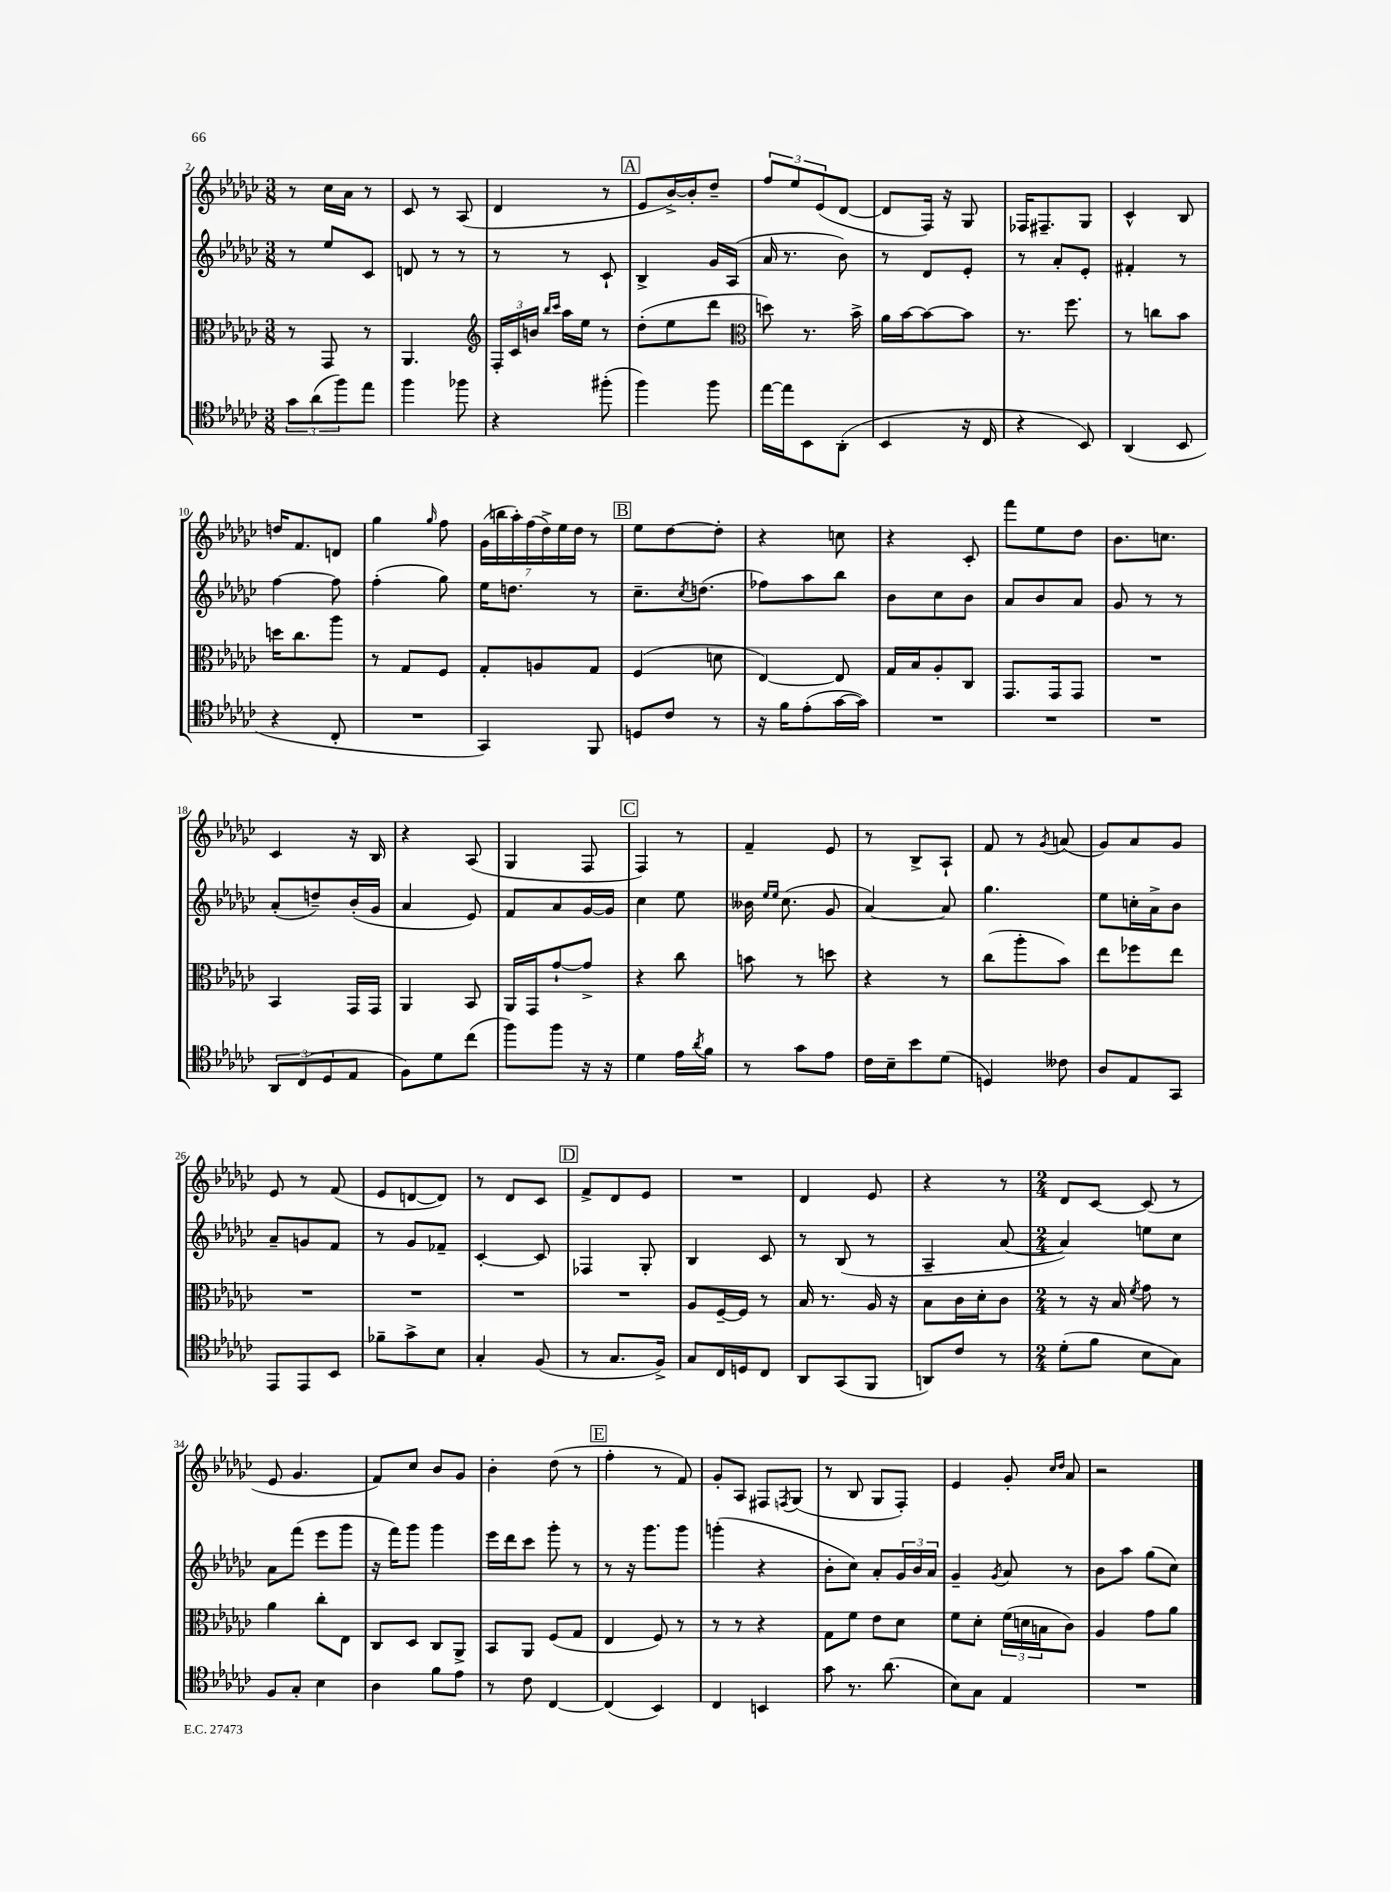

**kern	**kern	**kern	**kern
*staff4	*staff3	*staff2	*staff1
*clefC4	*clefC3	*clefG2	*clefG2
*k[b-e-a-d-g-c-]	*k[b-e-a-d-g-c-]	*k[b-e-a-d-g-c-]	*k[b-e-a-d-g-c-]
*M3/8	*M3/8	*M3/8	*M3/8
12g-\L	8r	8r	8r
(12a-\	.	.	.
.	8GG-/	8ee-/L	16cc-\LL
12ff\)	.	.	.
.	.	.	16a-\JJ
8ee-\J	8r	8c-/J	8r
=	=	=	=
4ff\	4.AA-/	8d/	8c-/
.	.	8r	8r
8ff-\	.	8r	(8A-/
=	=	=	=
*	*clefG2	*	*
4r	24F'/LL	8r	4d-/
.	24c-/	.	.
.	24b/JJ	.	.
.	16qqbb-/LL	.	.
.	16qqccc-/JJ	.	.
.	16aa-\LL	8r	.
.	16ee-\JJ	.	.
(8ff#'\	8r	8c-`/	8r
=	=	=	=
4ff\)	(8dd-'\L	4B-^/	8e-/L
.	8ee-\	.	[16b-^/L)
.	.	.	16b-'/]J
8ff\	8ddd-\J	16g-/LL	8dd-~/J
.	.	(16A-/JJ	.
=	=	=	=
*	*clefC3	*	*
[16ee-\LL	8dd\)	16a-/	12ff/L
16ee-\]J	.	8.r	.
.	.	.	12ee-/
8BB-\	8.r	.	.
.	.	.	(12e-/
(8AA-'\J	.	8b-\)	[8d-/J
.	16b-^\	.	.
=	=	=	=
4BB-/	16a-\LL	8r	8d-/]L
.	[16b-\J	.	.
.	8b-\_	8d-/L	16F/Jk)
.	.	.	16r
16r	8b-\]J	8e-'/J	8G-/
16C-/	.	.	.
=	=	=	=
4r	8.r	8r	16F-/LK
.	.	.	8.F#~/
.	.	8a-'/L	.
.	8.ff\	.	.
8BB-/)	.	8e-'/J	8G-/J
=	=	=	=
(4AA-/	8r	4f#'/	4c-^^/
.	8cc\L	.	.
8BB-/	8b-\J	8r	8B-/
=	=	=	=
4r	16dd\LK	[4ff\	16dd/LK
.	8.cc-\	.	8.f/
8C-'/	8aa-\J	8ff\]	8d/J
=	=	=	=
4.r	8r	(4ff'\	4gg-\
.	8G-/L	.	.
.	.	.	16qqgg-/
.	8F/J	8gg-\)	8ff\
=	=	=	=
4GG-/)	8G-'/L	16ee-\LK	(28g-\LL
.	.	.	28bb\
.	.	8.dd\J	.
.	.	.	28aa-'\)
.	.	.	(28ff\
.	8A/	.	.
.	.	.	28dd-^\)
.	.	.	28ee-\
.	.	.	28dd-\JJ
8FF/	8G-/J	8r	8r
=	=	=	=
8D/L	(4F/	8.cc-~\L	8ee-\L
8c-/J	.	.	[8dd-\
.	.	8qcc-/	.
.	.	(8.dd\J	.
8r	8d\	.	8dd-'\]J
=	=	=	=
16r	[4E-/)	8ff-\L)	4r
16f\LK	.	.	.
(8e-'\	.	8aa-\	.
[16g-\L	8E-/]	8bb-\J	8cc\
16g-\]JJ)	.	.	.
=	=	=	=
4.r	16G-/LL	8b-\L	4r
.	16B-/J	.	.
.	8A-'/	8cc-\	.
.	8C-/J	8b-\J	8c-'/
=	=	=	=
4.r	8.GG-/L	8a-/L	8fff\L
.	.	8b-/	8ee-\
.	16GG-/k	.	.
.	8GG-/J	8a-/J	8dd-\J
=	=	=	=
4.r	4.r	8g-/	8.b-\L
.	.	8r	.
.	.	.	8.cc\J
.	.	8r	.
=	=	=	=
12AA-/L	4BB-/	(8a-'/L	4c-/
(12C-/	.	.	.
.	.	8dd~/)	.
12D-/	.	.	.
8E-/J	16GG-/LL	(16b-'/L	16r
.	16GG-/JJ	16g-/JJ	16B-/
=	=	=	=
8F\L)	4AA-/	4a-/	4r
8d-\	.	.	.
(8cc-\J	8BB-/	8e-/)	(8A-/
=	=	=	=
8ff\L)	16AA-/LL	8f/L	4G-/
.	16GG-/J	.	.
8ff\J	[8g-`/	8a-/	.
16r	8g-^/]J	[16g-/L	8F/
16r	.	16g-/]JJ	.
=	=	=	=
4d-\	4r	4cc-\	4F/)
16e-\LL	8cc-\	8ee-\	8r
8qa-/	.	.	.
16f\JJ	.	.	.
=	=	=	=
8r	8b\	16b--\	4f~/
.	.	16qqee-/LL	.
.	.	16qqee-/JJ	.
.	.	(8.cc-\	.
8g-\L	8r	.	.
8e-\J	8dd\	8g-/	8e-/
=	=	=	=
16c-\LL	4r	[4a-/)	8r
16B-~\J	.	.	.
8b-\	.	.	8B-^/L
(8d-\J	8r	8a-/]	8A-`/J
=	=	=	=
4D/)	(8cc-\L	4.gg-\	8f/
.	8aa-'\	.	8r
.	.	.	8qg-/
8c--\	8b-\J)	.	(8a/
=	=	=	=
8A-/L	8ee-\L	8ee-\L	8g-/L)
8E-/	8ff-\	16cc'\L	8a-/
.	.	16a-^\J	.
8GG-/J	8ee-\J	8b-\J	8g-/J
=	=	=	=
8EE-/L	4.r	8a-~/L	8e-/
8EE-/	.	8g/	8r
8BB-/J	.	8f/J	(8f/
=	=	=	=
8f-~\L	4.r	8r	8e-/L
8g-^\	.	8g-/L	[8d/
8B-\J	.	8f-~/J	8d/]J)
=	=	=	=
4G-'/	4.r	[4c-'/	8r
.	.	.	8d-/L
(8F/	.	8c-/]	8c-/J
=	=	=	=
8r	4.r	4F-/	8f^/L
8.G-/L	.	.	8d-/
.	.	8G-'/	8e-/J
16F^/Jk)	.	.	.
=	=	=	=
8G-/L	8A-/L	4B-/	4.r
16C-/L	[16F~/L	.	.
16D/J	16F/]JJ	.	.
8C-/J	8r	8c-/	.
=	=	=	=
8AA-/L	16B-/	8r	4d-/
.	8.r	.	.
(8GG-/	.	(8B-/	.
8FF/J	16A-/	8r	8e-/
.	16r	.	.
=	=	=	=
8AA/L)	8B-\L	4A-~/	4r
8c-/J	16c-\L	.	.
.	16d-'\J	.	.
8r	8c-\J	[8a-/	8r
=	=	=	=
*M2/4	*M2/4	*M2/4	*M2/4
(8d-'\L	8r	4a-/])	8d-/L
8f\J	16r	.	[8c-/J
.	16B-/	.	.
.	8qf/	.	.
8B-\L	8g-\	8ee\L	(8c-/]
8G-\J)	8r	8cc-\J	8r
=	=	=	=
8F/L	4a-\	8a-\L	8e-/
8G-'/J	.	(8fff\J	4.g-/
4B-\	8cc-'\L	8eee-\L	.
.	8E-\J	8ggg-\J	.
=	=	=	=
4A-\	8C-/L	16r	8f/L)
.	.	16fff\LK)	.
.	8D-/J	8ggg-\J	8cc-/J
8f\L	8C-/L	4ggg-\	8b-/L
8e-\J	8AA-^/J	.	8g-/J
=	=	=	=
8r	8BB-/L	16eee-\LL	4b-'\
.	.	16ddd-\J	.
8c-\	8AA-/J	8ccc-\J	.
[4C-/	(8F/L	8ggg-'\	(8dd-\
.	8G-/J	8r	8r
=	=	=	=
(4C-/]	4E-/	8r	4ff'\
.	.	16r	.
.	.	8.ggg-\L	.
4BB-/)	8F/)	.	8r
.	8r	8ggg-\J	8f/)
=	=	=	=
4C-/	8r	(4ggg'\	8g-'/L
.	8r	.	8A-/J
4BB/	4r	4r	8F#/L
.	.	.	8qF/
.	.	.	(8G-/J
=	=	=	=
8g-\	8G-\L	8b-'\L	8r
8.r	8f\J	8cc-\J)	8B-/
.	8e-\L	8a-'/L	8G-/L
(8.a-\	.	.	.
.	8d-\J	24g-/L	8F'/J)
.	.	24b-/	.
.	.	24a-/JJ	.
=	=	=	=
8B-\L)	8f\L	4g-~/	4e-/
8G-\J	8d-'\J	.	.
.	.	8qg-/	.
4E-/	(24f\LL	8a-/	8g-'/
.	24d\	.	.
.	24B\J	.	.
.	.	.	16qqcc-/LL
.	.	.	16qqdd-/JJ
.	8c-\J)	8r	8a-/
=	=	=	=
2r	4A-/	8b-\L	2r
.	.	8aa-\J	.
.	8g-\L	(8gg-\L	.
.	8a-\J	8cc-\J)	.
==	==	==	==
*-	*-	*-	*-
